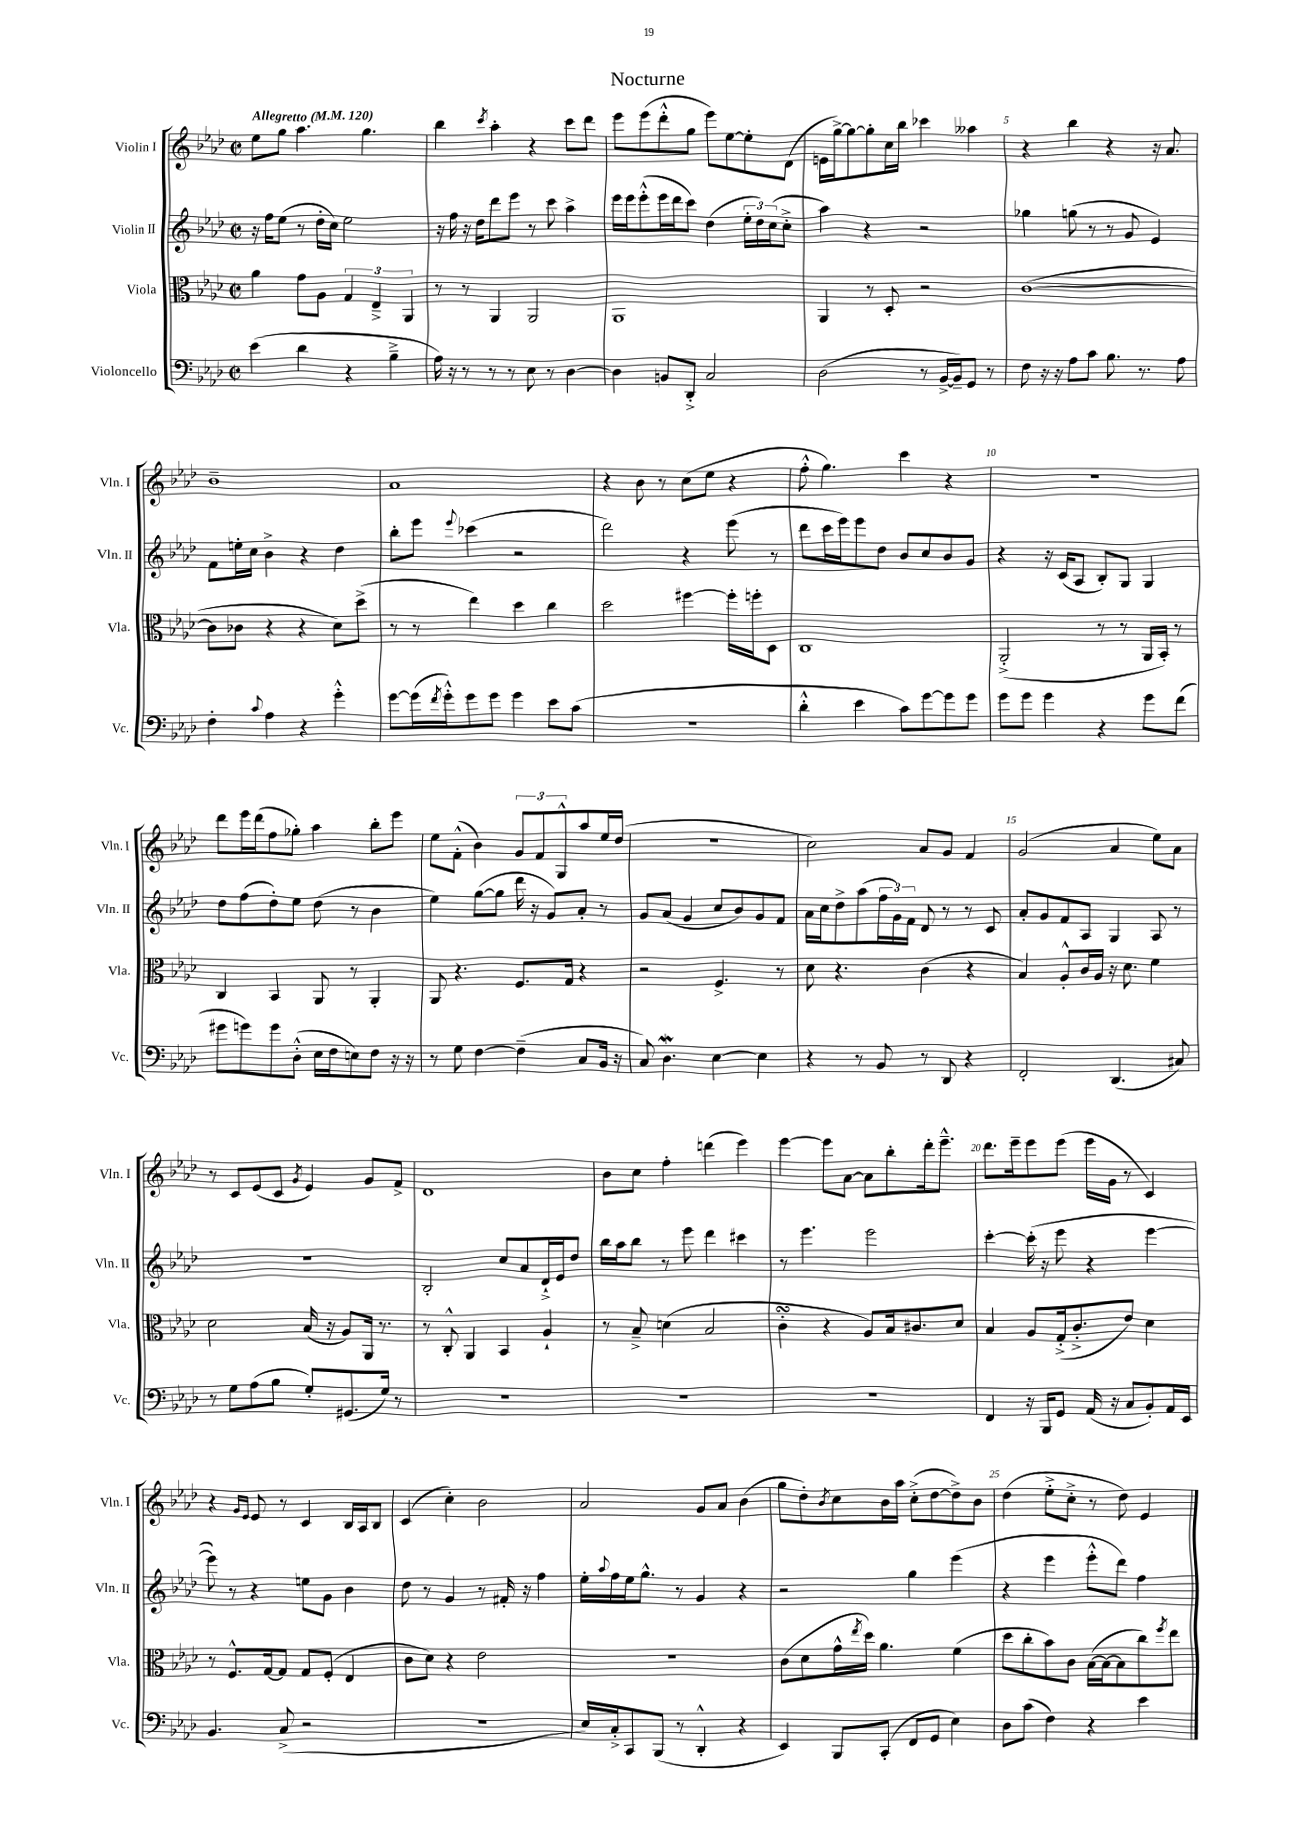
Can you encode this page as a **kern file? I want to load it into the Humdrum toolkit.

**kern	**kern	**kern	**kern
*staff4	*staff3	*staff2	*staff1
*clefF4	*clefC3	*clefG2	*clefG2
*k[b-e-a-d-]	*k[b-e-a-d-]	*k[b-e-a-d-]	*k[b-e-a-d-]
*M2/2	*M2/2	*M2/2	*M2/2
*met(c|)	*met(c|)	*met(c|)	*met(c|)
*MM120	*MM120	*MM120	*MM120
(4e-	4a-	16r	8ee-
.	.	16ff	.
.	.	(8ee-	8gg
4d-	8g	8r	4.aa-
.	8A-	16dd-'	.
.	.	16cc)	.
4r	6G	2ee-	.
.	.	.	4.gg
.	6E-~^	.	.
4B-~^	.	.	.
.	6AA-	.	.
=	=	=	=
16A-)	8r	16r	4bb-
16r	.	16ff	.
8r	8r	16r	.
.	.	16dd-	.
.	.	.	8qccc
8r	4AA-	8ddd-	4aa-'
8r	.	8eee-	.
8E-	2AA-	8r	4r
8r	.	8ccc	.
[4D-	.	4aa-^	8ccc
.	.	.	8ddd-
=	=	=	=
4D-]	1AA-	16eee-	8eee-
.	.	16eee-	.
.	.	(8eee-'^^	(8eee-
8BB	.	16eee-	8ddd-'^^
.	.	16ddd-	.
8DD-'^	.	8ccc)	8gg
2C	.	(4dd-	8eee-)
.	.	.	[8ee-
.	.	24ee-'	8ee-']
.	.	24dd-)	.
.	.	(24cc	.
.	.	8cc'^	(8d-
=	=	=	=
(2D-	4AA-	4aa-)	16e
.	.	.	[16gg^)
.	.	.	8gg_
.	8r	4r	8gg']
.	8D-'	.	16cc
.	.	.	16bb-
8r	2r	2r	4ccc-
[16BB-^	.	.	.
16BB-~])	.	.	.
8GG	.	.	4aa--
8r	.	.	.
=	=	=	=
8F	([1c	4gg-	4r
16r	.	.	.
16r	.	.	.
8A-	.	(8gg	4bb-
8c	.	8r	.
8.B-	.	8r	4r
.	.	8g	.
8.r	.	.	.
.	.	4e-)	16r
.	.	.	8.a-
8A-	.	.	.
=	=	=	=
4F'	8c]	8f	1b-~
.	8c-	16ee'	.
.	.	16cc	.
8qqc	.	.	.
4A-	4r	4b-^	.
4r	4r	4r	.
4g'^^	8d-)	4dd-	.
.	(8dd-^	.	.
=	=	=	=
[8g	8r	8bb-'	1a-
(16g]	8r	8eee-	.
8qf	.	.	.
16g'^^)	.	.	.
.	.	8qqeee-	.
8g	4ee-)	(4ccc-	.
8g	.	.	.
4g	4dd-	2r	.
8e-	4cc	.	.
(8c	.	.	.
=	=	=	=
1r	2dd-	2ddd-)	4r
.	.	.	8b-
.	.	.	8r
.	[4ff#	4r	(8cc
.	.	.	8ee-
.	16ff#']	(8eee-	4r
.	16ff'	.	.
.	8D-	8r	.
=	=	=	=
4d-'^^	1C	8ddd-	8ff'^^
.	.	16ccc	4.gg)
.	.	16eee-)	.
4e-	.	8eee-	.
.	.	8dd-	.
8c)	.	8b-	4ccc
[8g	.	8cc	.
8g]	.	8b-	4r
8g	.	8g	.
=	=	=	=
8g	(2AA-'^	4r	1r
8g	.	.	.
4g	.	16r	.
.	.	(16c	.
.	.	8A-	.
4r	8r	8B-')	.
.	8r	8G	.
8g	16AA-	4G	.
.	16BB-')	.	.
(8f	8r	.	.
=	=	=	=
8g#	4C	8dd-	8ddd-
8g)	.	(8ff	16eee-
.	.	.	(16ddd-
8g	4BB-	8dd-')	8ff
(8D-'^^	.	8ee-	8gg-')
16E-	8AA-	(8dd-	4aa-
16F	.	.	.
8E)	8r	8r	.
8F	4AA-'	4b-	8bb-'
16r	.	.	8eee-
16r	.	.	.
=	=	=	=
8r	8AA-	4ee-)	8ee-
8G	4.r	.	(8f'^^
[4F	.	([8gg	4b-)
.	.	8gg]	.
(4F~]	8.F	16ddd-	12g
.	.	16r	.
.	.	.	12f
.	.	8g)	.
.	.	.	12G^^
.	16G	.	.
8C	4r	8a-'	8aa-
16BB-	.	8r	16ee-
16r	.	.	(16dd-
=	=	=	=
8C)	2r	8g	1r
4.D-	.	(8a-	.
.	.	4g	.
[4E-	4.F^	8cc	.
.	.	8b-)	.
4E-]	.	8g	.
.	8r	8f	.
=	=	=	=
4r	8d-	16a-	2cc)
.	.	16cc	.
.	4.r	8dd-^	.
8r	.	(8aa-	.
8BB-	.	24ff	.
.	.	24g)	.
.	.	24f	.
8r	(4c	8d-	8a-
8DD-	.	8r	8g
4r	4r	8r	4f
.	.	8c	.
=	=	=	=
2FF'	4B-)	8a-'	(2g
.	.	8g	.
.	8A-'^^	8f	.
.	16c	8A-	.
.	16A-	.	.
(4.DD-	16r	4G	4a-
.	8.d-	.	.
.	4f	8A-	8ee-)
8C#)	.	8r	8a-
=	=	=	=
8r	2d-	1r	8r
8G	.	.	8c
(8A-	.	.	(8e-
8B-	.	.	8c
.	.	.	8qg
8G')	(16B-	.	4e-)
.	16r	.	.
(8.GG#	8A-)	.	.
.	16AA-	.	8g
16G)	8.r	.	.
8r	.	.	8f^
=	=	=	=
1r	8r	2B-'	1d-
.	8C'^^	.	.
.	4AA-	.	.
.	4BB-	8cc	.
.	.	8a-	.
.	4A-`	16d-`^	.
.	.	16e-	.
.	.	8dd-	.
=	=	=	=
1r	8r	16bb-	8b-
.	.	16aa-	.
.	8B-~^	8bb-	8cc
.	(4d	8r	4ff'
.	.	8eee-	.
.	2B-	4ddd-	(4ddd
.	.	4ccc#	4eee-)
=	=	=	=
1r	4c'	8r	[4eee-
.	.	4.eee-	.
.	4r	.	8eee-]
.	.	.	[8a-
.	8A-)	2eee-	8a-]
.	16B-	.	8bb-'
.	8.c#	.	.
.	.	.	16ddd-'
.	.	.	8.eee-~^^
.	8d-	.	.
=	=	=	=
4FF	4B-	[4ccc'	8.ddd-
.	.	.	16eee-~
16r	8A-	(16ccc']	8eee-
16BBB-	.	16r	.
8GG	(16G'^	8eee-	(8eee-
.	8.c'^	.	.
(16AA-	.	4r	16eee-
16r	.	.	16g
8C	8e-)	.	8r
8BB-')	4d-	[4eee-	4c)
16AA-	.	.	.
16EE-	.	.	.
=	=	=	=
4.BB-	8r	8eee-])	4r
.	8.F^^	8r	.
.	.	.	16qqg
.	.	.	16qqe-
.	.	4r	8e-
.	[16G	.	.
(8C^	8G]	.	8r
2r	8G	8ee	4c
.	(8F'	8g	.
.	4E-	4b-	16B-
.	.	.	16A-
.	.	.	8B-
=	=	=	=
1r	8c	8dd-	(4c
.	8d-)	8r	.
.	4r	4g	4cc')
.	2e-	8r	2b-
.	.	16f#'	.
.	.	16r	.
.	.	4ff	.
=	=	=	=
16E-)	1r	16ee-'	2a-
.	.	8qqaa-	.
16C'^	.	16ff	.
8CC	.	16ee-	.
.	.	8.gg^^	.
(8BBB-	.	.	.
8r	.	8r	.
4DD-'^^	.	4g	8g
.	.	.	8a-
4r	.	4r	(4b-
=	=	=	=
4EE-)	(8c	2r	8gg
.	8d-	.	8dd-')
.	.	.	8qb-
8BBB-	16g^^	.	8cc
.	8qee-	.	.
.	16dd-)	.	.
(8CC'	4.a-	.	16b-
.	.	.	16aa-
8FF	.	4gg	(8cc'^
8GG	.	.	[8dd-
4E-)	(4f	(4eee-	8dd-^])
.	.	.	8b-
=	=	=	=
8D-	8dd-	4r	(4dd-
(8c	8cc'	.	.
4F)	8b-)	4eee-	8ee-'^
.	8c	.	8cc'^
4r	([16B-	8eee-'^^	8r
.	16B-_	.	.
.	8B-]	8ddd-)	8dd-)
4e-	8cc)	4ff	4e-
.	8qff	.	.
.	8ee-	.	.
==	==	==	==
*-	*-	*-	*-
